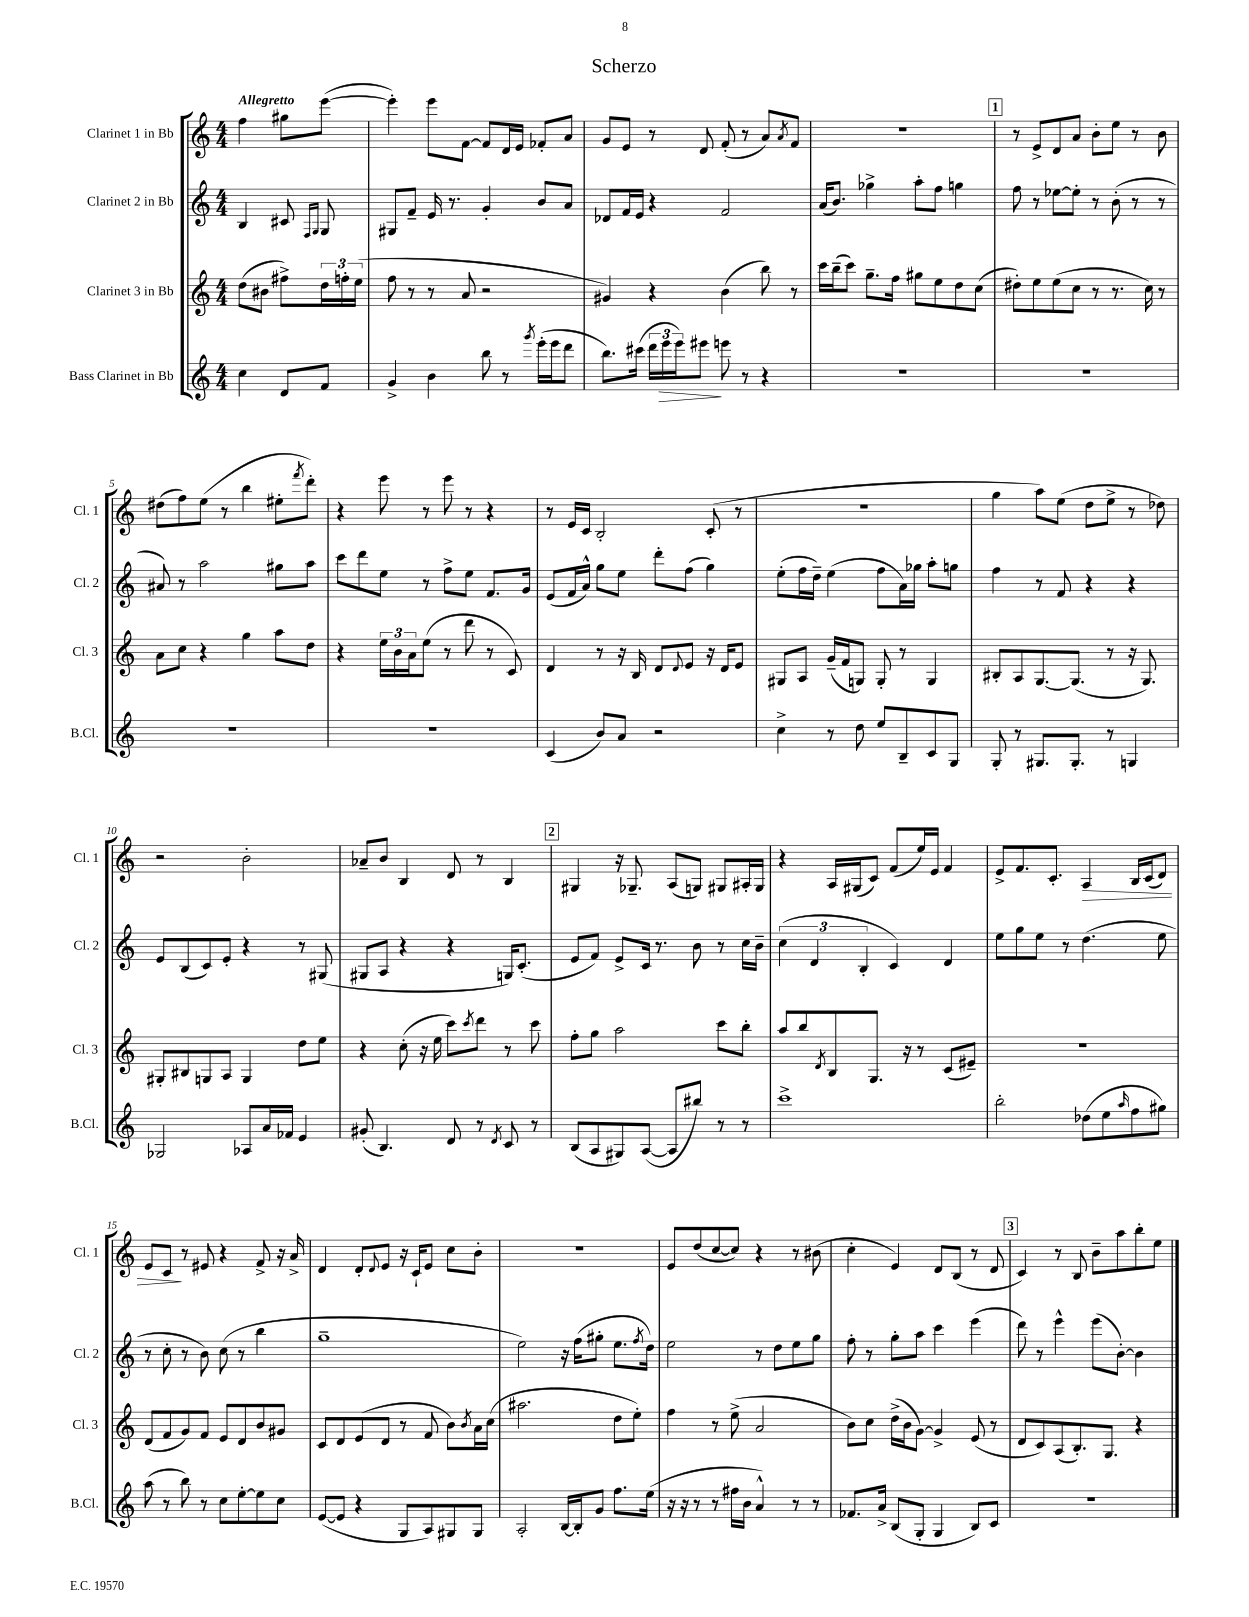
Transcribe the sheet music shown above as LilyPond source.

\header { title = "Scherzo" }
<<
\new StaffGroup <<
\new Staff = "s0" \with { instrumentName = "Clarinet 1 in Bb" shortInstrumentName = "Cl. 1" } {
    \clef treble \key c \major \numericTimeSignature \time 4/4 \partial 2 \tempo "Allegretto"
    f''4 gis''8 e'''8~( |
    e'''4-.) e'''8 f'8~ f'8 d'16 e'16 fes'8-. a'8 |
    g'8 e'8 r8 d'8 f'8-.( r8 a'8) \acciaccatura { a'8 } f'8 |
    R1 |
    \mark \markup { \box "1" } r8 e'8-> d'8 a'8 b'8-. e''8 r8 b'8 |
    dis''8( f''8) e''8( r8 b''4 eis''8-. \acciaccatura { f'''8 } d'''8-.) |
    r4 e'''8 r8 e'''8 r8 r4 |
    r8 e'16 c'16 b2-. c'8-.( r8 |
    R1 |
    g''4 a''8) e''8( d''8 e''8-> r8 des''8) |
    r2 b'2-. |
    aes'8-- b'8 b4 d'8 r8 b4 |
    \mark \markup { \box "2" } gis4 r16 ges8.-- a8( g8) gis8 ais16-. gis16 |
    r4 a16 gis16( c'8) f'8( e''16) e'16 f'4 |
    e'8-> f'8. c'8.-. a4\> b16 c'16( d'8) |
    e'8 c'8\! r8 eis'8 r4 f'8-> r16 a'16-> |
    d'4 d'8-. \appoggiatura { d'8 } e'8 r16 c'16-! e'8 c''8 b'8-. |
    r1 |
    e'8 d''8( c''8~ c''8) r4 r8 bis'8( |
    c''4-. e'4) d'8 b8( r8 d'8 |
    \mark \markup { \box "3" } c'4) r8 b8 b'8-- a''8 b''8-. e''8 \bar "|." |
}
\new Staff = "s1" \with { instrumentName = "Clarinet 2 in Bb" shortInstrumentName = "Cl. 2" } {
    \clef treble \key c \major \numericTimeSignature \time 4/4 \partial 2
    b4 cis'8 \grace { f16 g16 } g8 |
    gis8 f'8-- e'16 r8. g'4-. b'8 a'8 |
    des'8 f'16 e'16 r4 f'2 |
    a'16( b'8.) ges''4-> a''8-. f''8 g''4 |
    \mark \markup { \box "1" } f''8 r8 ees''8~ ees''8-. r8 b'8-.( r8 r8 |
    ais'8) r8 a''2 gis''8 a''8 |
    c'''8 d'''8 e''8 r8 f''8-> e''8 f'8. g'16 |
    e'8( f'16 a'16-^) g''8 e''8 d'''8-. f''8( g''4) |
    e''8-.( f''16 d''16--) e''4( f''8 a'16) ges''16 a''8-. g''8 |
    f''4 r8 f'8 r4 r4 |
    e'8 b8( c'8) e'8-. r4 r8 gis8( |
    gis8 a8 r4 r4 g16) c'8.-.( |
    \mark \markup { \box "2" } e'8 f'8) e'8-> c'16 r8. b'8 r8 c''16 b'16-- |
    \tuplet 3/2 { c''4( d'4 b4-. } c'4) d'4 |
    e''8 g''8 e''8 r8 d''4.( e''8 |
    r8 c''8-. r8 b'8) c''8( r8 b''4 |
    g''1-- |
    e''2) r16 f''16( gis''8-. e''8. \acciaccatura { f''8 } d''16) |
    e''2 r8 d''8 e''8 g''8 |
    f''8-. r8 g''8-. a''8 c'''4 e'''4( |
    \mark \markup { \box "3" } d'''8) r8 e'''4-^ e'''8( b'8~-.) b'4 \bar "|." |
}
\new Staff = "s2" \with { instrumentName = "Clarinet 3 in Bb" shortInstrumentName = "Cl. 3" } {
    \clef treble \key c \major \numericTimeSignature \time 4/4 \partial 2
    d''8( bis'8 fis''8->) \tuplet 3/2 { d''16 f''16-. e''16( } |
    f''8 r8 r8 a'8 r2 |
    gis'4) r4 b'4( b''8) r8 |
    c'''16 b''16--( c'''8) g''8.-- f''16 gis''8 e''8 d''8 c''8( |
    \mark \markup { \box "1" } dis''8-.) e''8 e''8( c''8 r8 r8. c''16) r8 |
    a'8 c''8 r4 g''4 a''8 d''8 |
    r4 \tuplet 3/2 { e''16 b'16 a'16 } e''8( r8 d'''8 r8 c'8) |
    d'4 r8 r16 b16 d'8 \appoggiatura { d'8 } e'8 r16 d'16 e'8 |
    gis8 a8 g'16--( f'16 g8) g8-. r8 g4 |
    bis8-. a8 g8.~ g8.( r8 r16 g8.) |
    gis8-. bis8 g8 a8 g4 d''8 e''8 |
    r4 c''8-.( r16 e''16 c'''8) \acciaccatura { c'''8 } d'''8 r8 c'''8 |
    \mark \markup { \box "2" } f''8-. g''8 a''2 c'''8 b''8-. |
    a''8 b''8 \acciaccatura { d'8 } b8 g8. r16 r8 c'8( eis'8--) |
    r1 |
    d'8( f'8 g'8) f'8 e'8 d'8 b'8 gis'8 |
    c'8 d'8 e'8( d'8 r8 f'8 b'8) \acciaccatura { b'8 } a'16 c''16( |
    ais''2. d''8 e''8-.) |
    f''4 r8 e''8->( a'2 |
    b'8) c''8 d''16->( b'16 g'8~) g'4-> e'8( r8 |
    \mark \markup { \box "3" } d'8 c'8) a8( b8.-.) g8. r4 \bar "|." |
}
\new Staff = "s3" \with { instrumentName = "Bass Clarinet in Bb" shortInstrumentName = "B.Cl." } {
    \clef treble \key c \major \numericTimeSignature \time 4/4 \partial 2
    c''4 d'8 f'8 |
    g'4-> b'4 b''8 r8 \acciaccatura { g'''8 } e'''16-.( e'''16 d'''8 |
    b''8.) cis'''16( \tuplet 3/2 { d'''16 e'''16\> e'''16) } eis'''8\! e'''8 r8 r4 |
    R1 |
    \mark \markup { \box "1" } R1 |
    R1 |
    R1 |
    c'4( b'8) a'8 r2 |
    c''4-> r8 d''8 e''8 b8-- c'8 g8 |
    g8-. r8 gis8. gis8.-. r8 g4 |
    ges2 aes8 a'16 fes'16 e'4 |
    gis'8-.( b4.) d'8 r8 \acciaccatura { d'8 } c'8 r8 |
    \mark \markup { \box "2" } b8( a8 gis8) a8~( a8 bis''8) r8 r8 |
    c'''1-> |
    b''2-. des''8( e''8 \grace { a''16 } f''8 gis''8) |
    a''8( r8 b''8) r8 c''8 e''8~-. e''8 c''8 |
    e'8~( e'8 r4 g8 a8) gis8 gis8 |
    a2-. b16~ b16-. g'8 f''8. e''16( |
    r16 r16 r8 r8 fis''16 b'16 a'4-^) r8 r8 |
    fes'8. a'16-> b8( g8-. g4 b8) c'8 |
    \mark \markup { \box "3" } R1 \bar "|." |
}
>>
>>
